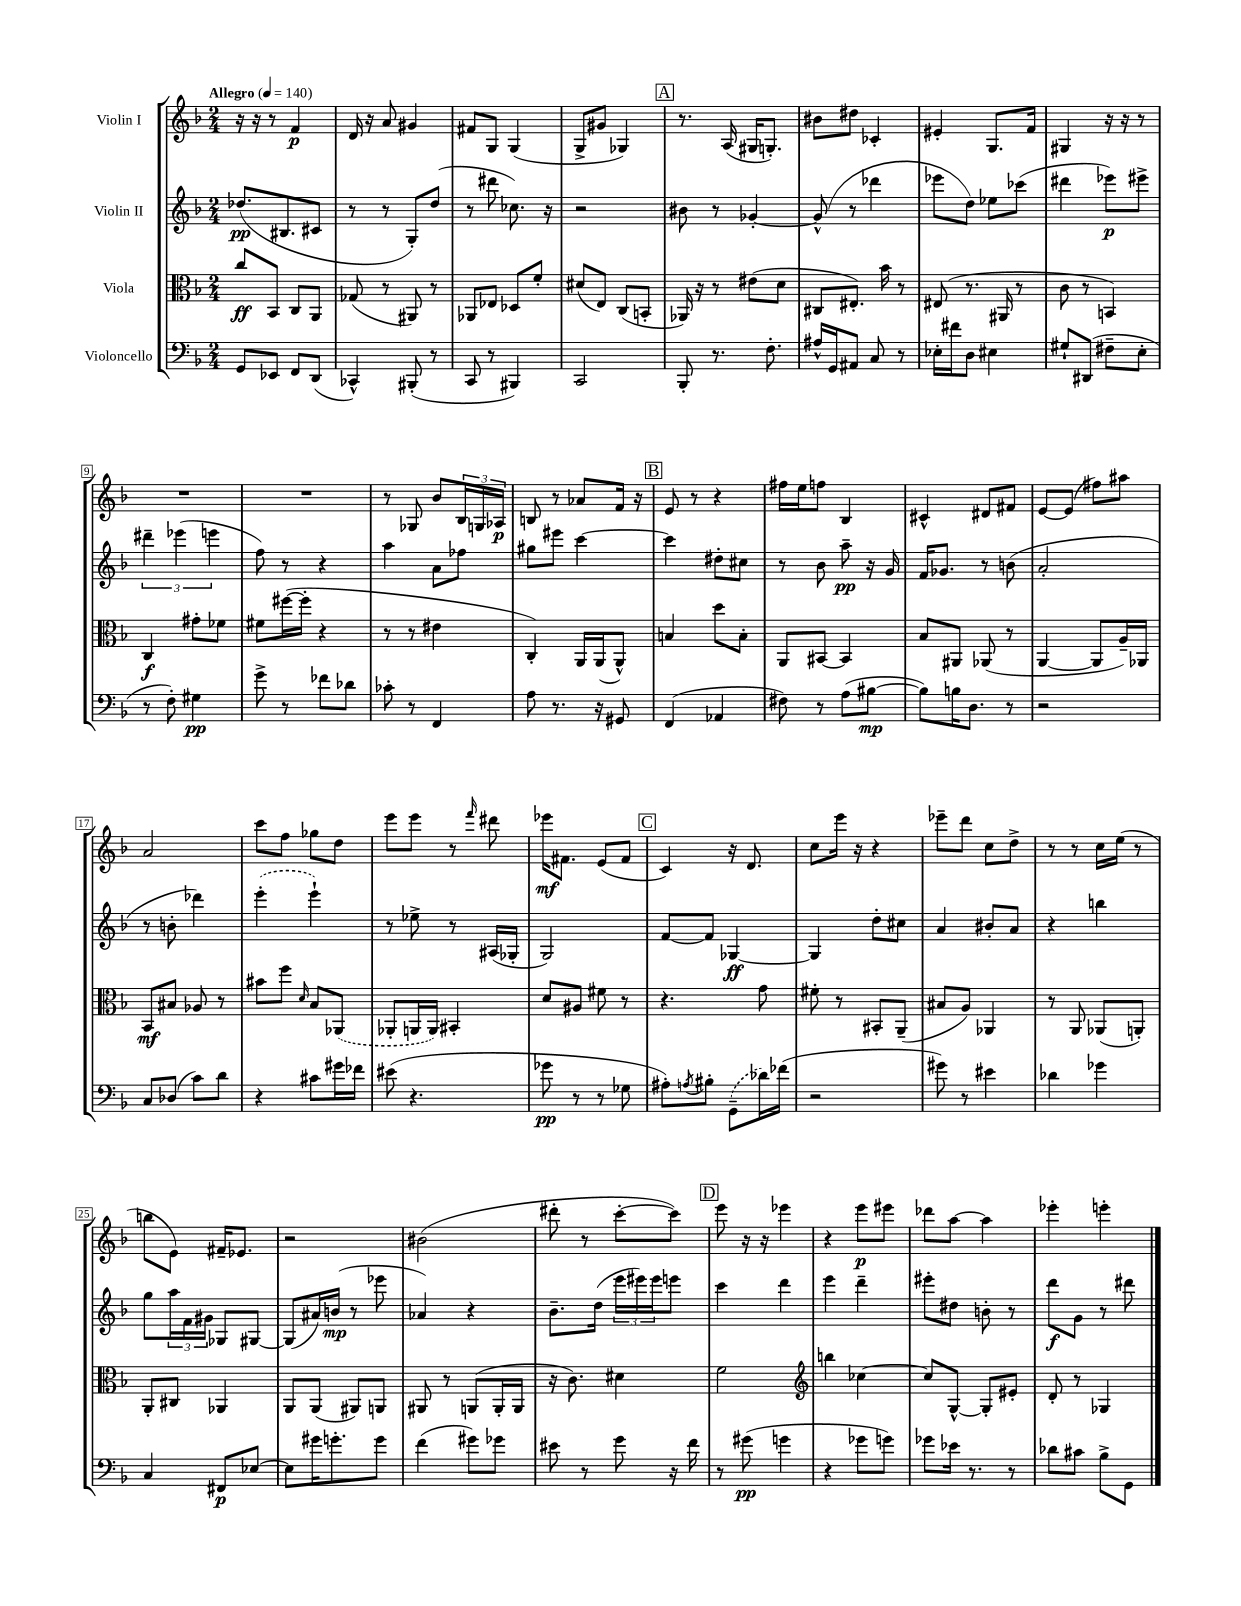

**kern	**kern	**kern	**kern
*staff4	*staff3	*staff2	*staff1
*clefF4	*clefC3	*clefG2	*clefG2
*k[b-]	*k[b-]	*k[b-]	*k[b-]
*M2/4	*M2/4	*M2/4	*M2/4
*MM140	*MM140	*MM140	*MM140
8GG	8cc	(8.dd-	16r
.	.	.	16r
8EE-	8BB-	.	8r
.	.	8.B#	.
8FF	8C	.	4f
(8DD	8AA	8c#	.
=	=	=	=
4CC-^^)	(8G-	8r	16d
.	.	.	16r
.	8r	8r	8a
(8BBB#'	8AA#)	8G')	4g#
8r	8r	(8dd	.
=	=	=	=
8CC	8AA-	8r	8f#
8r	8E-	8ddd#	8G
4BBB#)	8D-	8.cc-)	(4G
.	8f'	.	.
.	.	16r	.
=	=	=	=
2CC	(8d#	2r	8G^
.	8E)	.	8g#
.	(8C	.	4G-)
.	8BB'	.	.
=	=	=	=
8BBB-'	16AA-)	8b#	8.r
.	16r	.	.
8.r	8r	8r	.
.	.	.	(16A
.	(8e#	[4g-'	16G#
8.F'	.	.	8.G')
.	8d	.	.
=	=	=	=
16A#^^	8C#	(8g-^^]	8b#
16GG	.	.	.
8AA#	8.E#')	8r	8dd#
8C	.	4ddd-	4c-'
.	16b-	.	.
8r	8r	.	.
=	=	=	=
16E-'	(8E#	8eee-	4e#'
16f#	.	.	.
8D	8.r	8dd)	.
4E#	.	8ee-	8.G
.	16AA#	.	.
.	8r	(8ccc-	.
.	.	.	16f
=	=	=	=
8G#`	8c	4ddd#	4G#
(8DD#	8r	.	.
8F#~	4BB)	8eee-)	16r
.	.	.	16r
8E'	.	8eee#^	8r
=	=	=	=
8r	4C	6ddd#~	2r
8F')	.	.	.
.	.	(6eee-	.
4G#	8g#'	.	.
.	.	6eee	.
.	8f-	.	.
=	=	=	=
8g^	8f#	8ff)	2r
8r	([16ff#	8r	.
.	16ff#']	.	.
8f-	4r	4r	.
8d-	.	.	.
=	=	=	=
8c-'	8r	4aa	8r
8r	8r	.	8G-
4FF	4e#	8a	8b-
.	.	8ff-	24B-
.	.	.	24G
.	.	.	24A-
=	=	=	=
8A	4C')	8gg#	8B
8.r	.	8eee#	8r
.	16AA	[4ccc	8a-
16r	(16AA	.	.
8GG#	8AA^^)	.	16f
.	.	.	16r
=	=	=	=
(4FF	4B	4ccc]	8e
.	.	.	8r
4AA-	8dd	8dd#'	4r
.	8B'	8cc#	.
=	=	=	=
8F#)	8AA	8r	16ff#
.	.	.	16ee
8r	[8BB#	8b-	8ff
(8A	4BB#]	8aa~	4B-
[8B#	.	16r	.
.	.	16g	.
=	=	=	=
8B#])	8B-	16f	4c#^^
.	.	8.g-	.
16B	8AA#	.	.
8.D	.	.	.
.	(8AA-	8r	8d#
8r	8r	(8b	8f#
=	=	=	=
2r	[4AA	2a'	[8e
.	.	.	(8e]
.	8AA]	.	8ff#)
.	16A~)	.	8aa#
.	16AA-	.	.
=	=	=	=
8C	8BB-	8r	2a
(8D-	8B#	8b'	.
8c)	8A-	4ddd-)	.
8d	8r	.	.
=	=	=	=
4r	8b#	(4eee'	8ccc
.	8ff	.	8ff
.	16qqd	.	.
8c#	8B-	4eee`)	8gg-
16g#	(8AA-	.	8dd
16f-	.	.	.
=	=	=	=
(8e#	8AA-'	8r	8eee
4.r	16AA	8ee-^	8eee
.	16AA)	.	.
.	4BB#'	8r	8r
.	.	.	16qqfff
.	.	(16A#	8ddd#
.	.	16G-'	.
=	=	=	=
8g-	8d	2G)	16eee-
.	.	.	8.f#
8r	8A#	.	.
8r	8f#	.	(8e
8G-	8r	.	8f#
=	=	=	=
8A#')	4.r	[8f	4c)
8qA	.	.	.
8B#'	.	8f]	.
(8GG~	.	[4G-	16r
.	.	.	8.d
16d-)	8g	.	.
(16f-	.	.	.
=	=	=	=
2r	8f#'	4G-]	8cc
.	8r	.	16eee
.	.	.	16r
.	8BB#'	8dd'	4r
.	(8AA~	8cc#	.
=	=	=	=
8g#)	8B#	4a	8eee-~
8r	8A)	.	8ddd
4e#	4AA-	8b#'	8cc
.	.	8a	8dd^
=	=	=	=
4d-	8r	4r	8r
.	8AA	.	8r
4g-	(8AA-	4bb	16cc
.	.	.	(16ee
.	8AA')	.	8r
=	=	=	=
4C	8AA'	8gg	8bb
.	8C#	24aa	8e)
.	.	24f	.
.	.	24g#	.
8FF#	4AA-	8G-	16f#~
.	.	.	8.e-
[8E-	.	[8G#	.
=	=	=	=
8E-]	8AA	(8G#]	2r
16g#	(8AA	16a#)	.
8.g'	.	(16b	.
.	8AA#)	8r	.
8g	8AA	8eee-	.
=	=	=	=
(4f	8AA#	4a-)	(2b#
.	8r	.	.
8g#)	(8AA	4r	.
8g-	16AA'	.	.
.	16AA	.	.
=	=	=	=
8e#	16r	8.b-~	8ddd#'
.	8.c)	.	.
8r	.	.	8r
.	.	(16dd	.
8g	4d#	24eee	[8ccc'
.	.	24eee#)	.
.	.	24eee#	.
16r	.	8eee	8ccc])
16f	.	.	.
=	=	=	=
8r	2f	4ccc	8eee
(8g#	.	.	16r
.	.	.	16r
4g	.	4ddd	4eee-
=	=	=	=
*	*clefG2	*	*
4r	4bb	4eee	4r
8g-	[4cc-	4ddd~	8eee
8g)	.	.	8eee#
=	=	=	=
8g-	8cc-]	8eee#'	8ddd-
16e-	[8G^^	8dd#	[8aa
8.r	.	.	.
.	8G']	8b'	4aa]
8r	8e#'	8r	.
=	=	=	=
8d-	8d'	8ddd	4eee-'
8c#	8r	8g	.
8B-^	4G-	8r	4eee'
8GG	.	8ddd#	.
==	==	==	==
*-	*-	*-	*-
